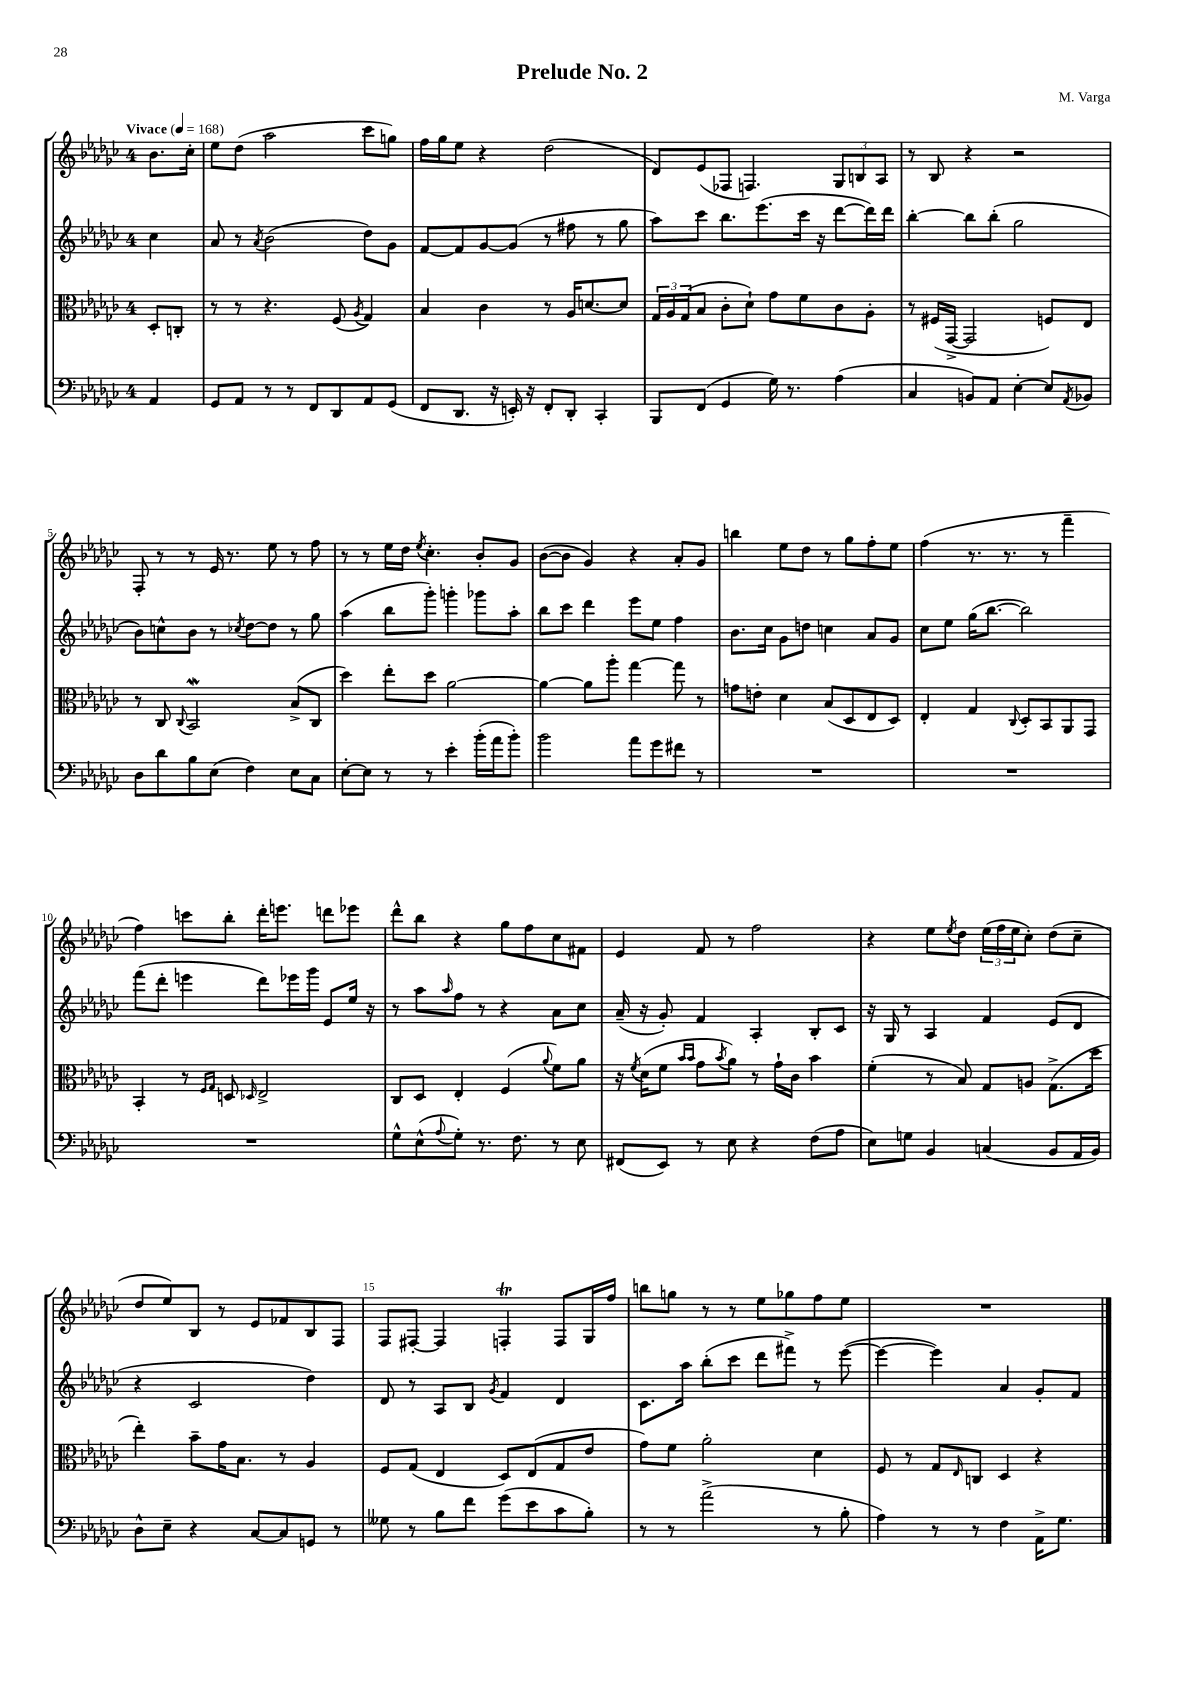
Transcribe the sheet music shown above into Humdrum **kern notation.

**kern	**kern	**kern	**kern
*part4	*part3	*part2	*part1
*staff4	*staff3	*staff2	*staff1
*clefF4	*clefC3	*clefG2	*clefG2
*k[b-e-a-d-g-c-]	*k[b-e-a-d-g-c-]	*k[b-e-a-d-g-c-]	*k[b-e-a-d-g-c-]
*M4/4	*M4/4	*M4/4	*M4/4
*MM168	*MM168	*MM168	*MM168
=	=	=	=
!	!	!	!LO:TX:a:B:t=Vivace
4AA-/	8D-'/L	4cc-\	8.b-\L
.	8Cn'/J	.	.
.	.	.	16cc-'\Jk
=1	=1	=1	=1
8GG-/L	8r	8a-/	8ee-\L
8AA-/J	8r	8r	(8dd-\J
.	.	8qa-/	.
8r	4.r	(2b-\	2aa-\
8r	.	.	.
8FF/L	.	.	.
8DD-/	(8F/	.	.
.	8qA-/	.	.
8AA-/	4G-/)	8dd-\L)	8ccc-\L
(8GG-/J	.	8g-\J	8ggn\J)
=2	=2	=2	=2
8FF/L	4B-/	[8f/L	16ff\LL
.	.	.	16gg-\J
8.DD-/J	.	8f/]	8ee-\J
.	4c-\	[8g-/	4r
16r	.	.	.
16EEn'/)	.	(8g-/J]	.
16r	.	.	.
8FF'/L	8r	8r	(2dd-\
8DD-'/J	16A-/KL	8ff#X\	.
.	[8.dn/	.	.
4CC-'/	.	8r	.
.	8d/J]	8gg-\	.
=3	=3	=3	=3
8BBB-/L	24G-/LL	8aa-\L)	8d-/L)
.	24A-/	.	.
.	(24G-/J	.	.
(8FF/J	8B-/J	8ccc-\J	(8e-/
4GG-/	8c-'\L	8.bb-\L	8F-X/J
.	8d-`\J)	.	4.Fn/)
.	.	(8.eee-\	.
16G-\)	8g-\L	.	.
8.r	.	.	.
.	8f\	16ccc-\Jk	.
.	.	16r	.
(4A-\	8c-\	[8ddd-\L	12G-/L
.	.	.	12Bn/
.	8A-'\J	16ddd-\L])	.
.	.	.	12A-/J
.	.	16ddd-\JJ	.
=4	=4	=4	=4
4C-/	8r	[4bb-'\	8r
.	(16F#X/LL	.	8B-/
.	[16GG-^/JJ	.	.
8BBn/L)	2GG-/]	8bb-\L]	4r
8AA-/J	.	(8bb-'\J	.
[4E-'\	.	2gg-\	2r
8E-/L]	8Fn/L)	.	.
8qAA-/	.	.	.
8BB-X/J	8E-/J	.	.
!!LO:LB:g=z
=5	=5	=5	=5
8D-\L	8r	8b-\L)	8F'/
8d-\	8C-/	8ccn^^\	8r
.	8qqC-/	.	.
8B-\	2BB-W/	8b-\J	8r
(8E-\J	.	8r	16e-/
.	.	.	8.r
.	.	8qcc-X/	.
4F\)	.	[8dd-\L	.
.	.	8dd-\J]	8ee-\
8E-\L	(8B-^/L	8r	8r
8C-\J	8C-/J	8gg-\	8ff\
=6	=6	=6	=6
[8E-'\L	4dd-\)	(4aa-\	8r
8E-\J]	.	.	8r
8r	8ee-'\L	8bb-\L	16ee-\LL
.	.	.	16dd-\JJ
.	.	.	8qee-/
8r	8dd-\J	8ggg-'\J)	4.cc-'\
4e-'\	[2a-\	4gggn'\	.
(16b-'\LL	.	8ggg-X\L	8b-'/L
16a-\J	.	.	.
8b-'\J)	.	8aa-'\J	8g-/J
=7	=7	=7	=7
2b-\	4a-\_	8bb-\L	([8b-\L
.	.	8ccc-\J	8b-\J]
.	8a-\L]	4ddd-\	4g-/)
.	8aa-'\J	.	.
8a-\L	[4gg-\	8eee-\L	4r
8g-\	.	8ee-\J	.
8f#X\J	8gg-\]	4ff\	8a-'/L
8r	8r	.	8g-/J
=8	=8	=8	=8
1r	8gn\L	8.b-\L	4bbn\
.	8en'\J	.	.
.	.	16cc-\Jk	.
.	4d-\	8g-\L	8ee-\L
.	.	8ddn\J	8dd-\J
.	(8B-/L	4ccn\	8r
.	8D-/	.	8gg-\L
.	8E-/	8a-/L	8ff'\
.	8D-/J)	8g-/J	8ee-\J
=9	=9	=9	=9
1r	4E-'/	8cc-\L	(4ff\
.	.	8ee-\J	.
.	4G-/	(16gg-\KL	8.r
.	.	[8.bb-\J	.
.	.	.	8.r
.	8qqC-/	.	.
.	8D-'/L	2bb-\])	.
.	8BB-/	.	8r
.	8AA-/	.	4fff~\
.	8GG-/J	.	.
!!LO:LB:g=z
=10	=10	=10	=10
1r	4BB-'/	(8fff\L	4ff\)
.	.	8ddd-'\J	.
.	8r	4eeen\	8cccn\L
.	16qqF/LL	.	.
.	16qqG-/JJ	.	.
.	8Dn/	.	8bb-'\J
.	16qqD-X/	.	.
.	2E-^/	8ddd-\L)	16ddd-'\KL
.	.	.	8.eeen\J
.	.	16eee-X\L	.
.	.	16ggg-\JJ	.
.	.	8e-/L	8dddn\L
.	.	16ee-/Jk	8eee-X\J
.	.	16r	.
=11	=11	=11	=11
8G-^^\L	8C-/L	8r	8ddd-^^\L
(8E-^^\	8D-/J	8aa-\L	8bb-\J
8qqA-/	.	16qqaa-/	.
8G-'\J)	4E-'/	8ff\J	4r
8.r	.	8r	.
.	(4F/	4r	8gg-\L
8.F\	.	.	.
.	.	.	8ff\
.	8qqa-/	.	.
8r	8f\L)	8a-\L	8cc-\
8E-\	8a-\J	8cc-\J	8f#X\J
=12	=12	=12	=12
(8FF#X/L	16r	(16a-~/	4e-/
.	8qf/	.	.
.	(16d-\KL	16r	.
8EE-/J)	8f\J	8g-'/)	.
.	16qqb-/LL	.	.
.	16qqb-/JJ	.	.
8r	8g-\L	4f/	8f/
.	8qb-/	.	.
8E-\	8a-\J)	.	8r
4r	8r	4A-'/	2ff\
.	16g-`\LL	.	.
.	16c-\JJ	.	.
(8F\L	4b-\	8B-'/L	.
8A-\J	.	8c-/J	.
=13	=13	=13	=13
8E-\L)	(4f'\	16r	4r
.	.	16G-/	.
8Gn\J	.	8r	.
4BB-/	8r	4A-/	8ee-\L
.	.	.	8qee-/
.	8B-/)	.	8dd-\J
(4Cn/	8G-/L	4f/	(24ee-\LL
.	.	.	24ff\
.	.	.	24ee-\J
.	8An/J	.	8cc-'\J)
8BB-/L	(8.G-^\L	(8e-/L	(8dd-\L
16AA-/L	.	8d-/J	8cc-~\J
16BB-/JJ)	16dd-\Jk	.	.
!!LO:LB:g=z
=14	=14	=14	=14
8D-^^\L	4ee-'\)	4r	8dd-/L
8E-~\J	.	.	8ee-/)
4r	8b-~\L	2c-/	8B-/J
.	16g-\K	.	8r
.	8.B-\J	.	.
[8C-/L	.	.	8e-/L
8C-/]	8r	.	8f-X/
8GGn/J	4A-/	4dd-\)	8B-/
8r	.	.	8F/J
=15	=15	=15	=15
8G--X\	8F/L	8d-/	8F/L
8r	(8G-/J	8r	[8F#X'/J
8B-\L	4E-/	8A-/L	4F#/]
8f\J	.	8B-/J	.
.	.	8qg-/	.
(8g-\L	8D-/L)	4f/	4Fnt'/
8e-\	(8E-/	.	.
8c-\	8G-/	4d-/	8F/L
8B-'\J)	8e-/J	.	16G-/L
.	.	.	16ff/JJ
=16	=16	=16	=16
8r	8g-\L)	8.c-\L	8bbn\L
8r	8f\J	.	8ggn\J
.	.	16aa-\Jk	.
(2a-^\	2a-'\	(8bb-'\L	8r
.	.	8ccc-\J	8r
.	.	8ddd-\L	8ee-\L
.	.	8fff#X^\J)	8gg-X\
8r	4d-\	8r	8ff\
8B-'\	.	([8eee-\	8ee-\J
=17	=17	=17	=17
4A-\)	8F/	4eee-\_	1r
.	8r	.	.
8r	8G-/L	4eee-\])	.
.	16qqE-/	.	.
8r	8Cn/J	.	.
4F\	4D-/	4a-/	.
16AA-^\KL	4r	8g-'/L	.
8.G-\J	.	.	.
.	.	8f/J	.
==	==	==	==
*-	*-	*-	*-
